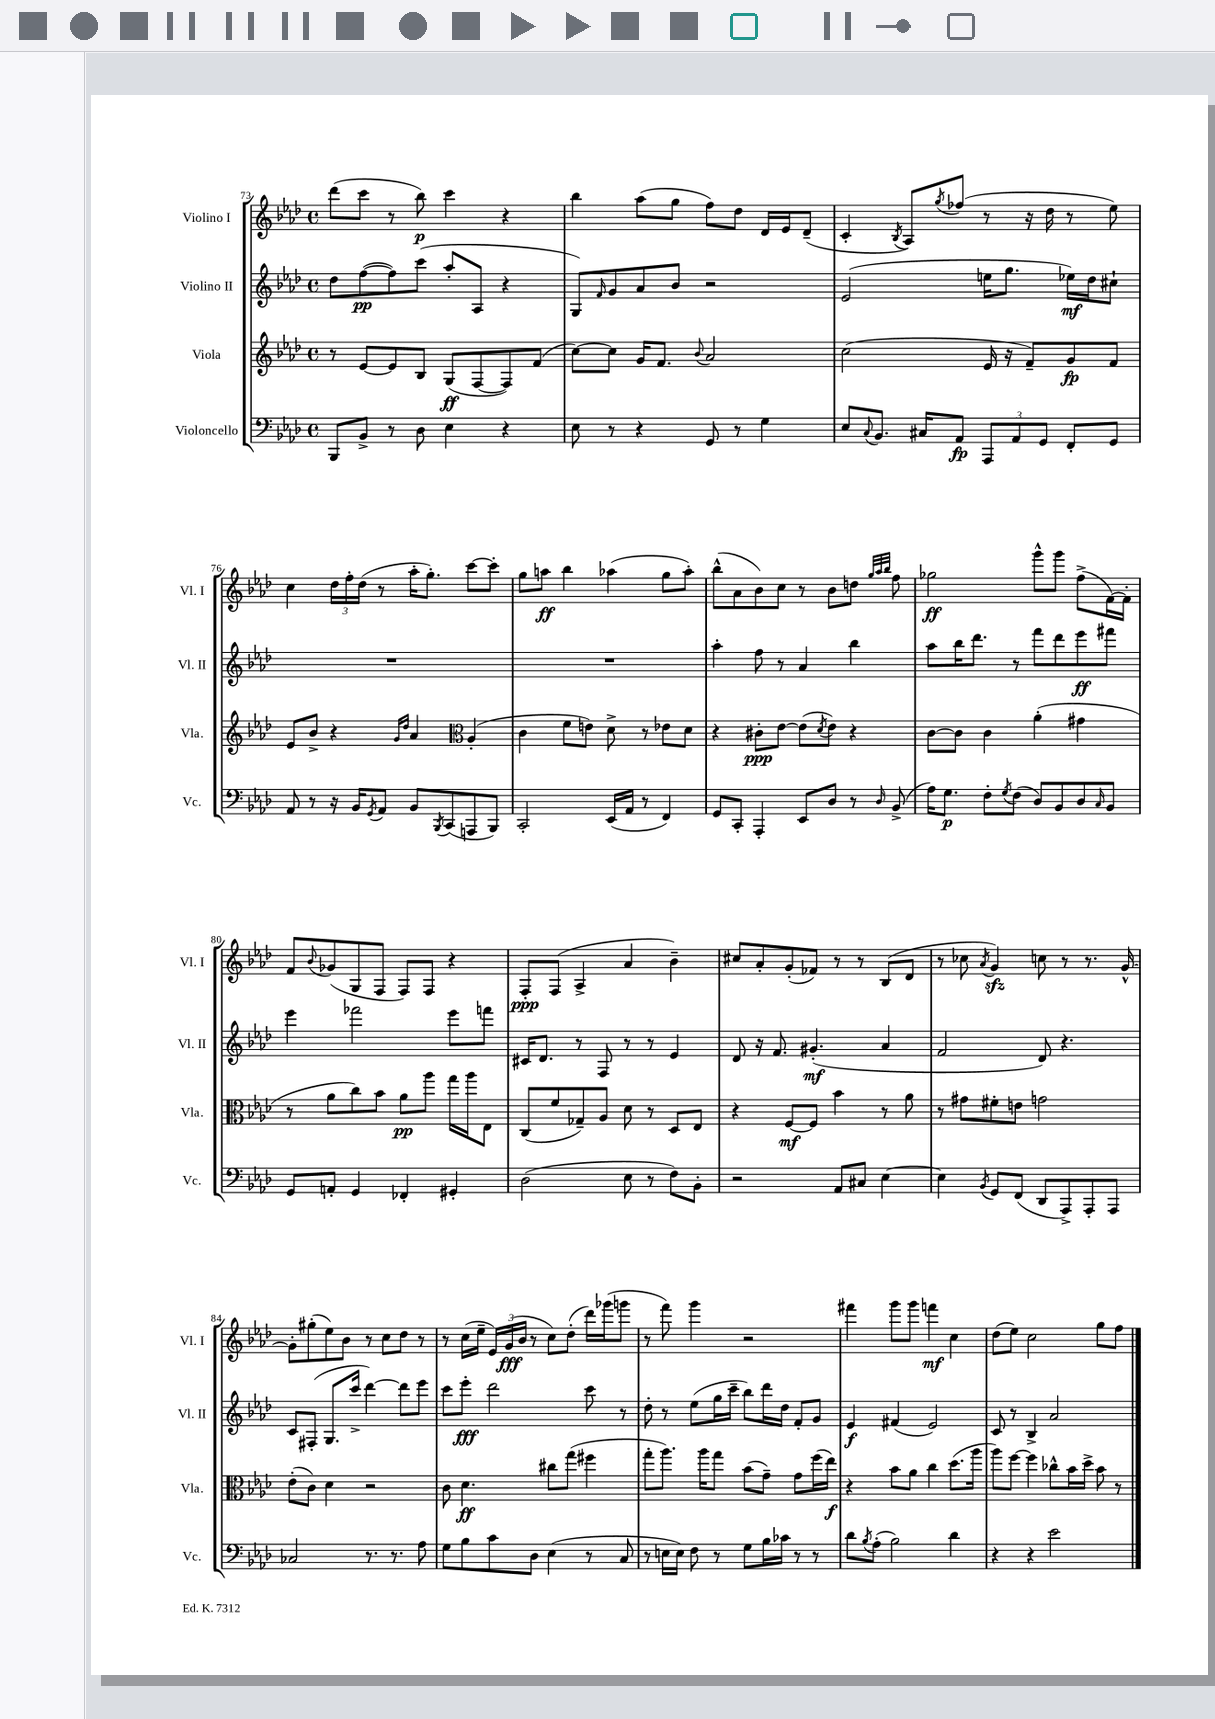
<<
\new StaffGroup <<
\new Staff = "s0" \with { instrumentName = "Violino I" shortInstrumentName = "Vl. I" } {
    \clef treble \key aes \major \defaultTimeSignature \time 4/4
    des'''8( c'''8 r8 bes''8\p) c'''4 r4 |
    bes''4 aes''8( g''8 f''8) des''8 des'16 ees'16 des'8--( |
    c'4-. \acciaccatura { bes8 } aes8) \acciaccatura { g''8 } fes''8( r8 r16 des''16 r8 ees''8) |
    c''4 \tuplet 3/2 { des''16 f''16-. des''16( } r8 aes''16-. g''8.-.) c'''8~ c'''8-. |
    g''8 a''8\ff bes''4 aes''4( g''8 aes''8-.) |
    bes''8-^( aes'8 bes'8) c''8 r8 bes'8 d''8 \grace { g''32 aes''32 bes''32 } f''8 |
    ges''2\ff g'''8-^ g'''8 f''8->( f'16~) f'16-. |
    f'8 \appoggiatura { bes'8 } ges'8( g8 f8 f8) f8 r4 |
    f8-.\ppp f8( aes4-> aes'4 bes'4--) |
    cis''8 aes'8-. g'8-.( fes'8) r8 r8 bes8( des'8 |
    r8 ces''8 \acciaccatura { aes'8 } g'4\sfz) c''8 r8 r8. g'16~-^ |
    g'8-. gis''8-.( ees''8) bes'8 r8 c''8 des''8 r8 |
    r8 c''16( ees''16-- \tuplet 3/2 { ees'16) g'16\fff( bes'16 } r8 c''8) des''8-.( des'''16) ges'''16( g'''8 |
    r8 f'''8) g'''4 r2 |
    fis'''4 g'''8 g'''8 f'''4\mf c''4 |
    des''8( ees''8) c''2 g''8 f''8 \bar "|." |
}
\new Staff = "s1" \with { instrumentName = "Violino II" shortInstrumentName = "Vl. II" } {
    \clef treble \key aes \major \defaultTimeSignature \time 4/4
    des''8 f''8~\pp( f''8) c'''8( aes''8-. aes8 r4 |
    g8) \grace { f'16 } g'8 aes'8 bes'8 r2 |
    ees'2( e''16 g''8. ees''16\mf) des''16 cis''8-! |
    R1 |
    R1 |
    aes''4-. f''8 r8 aes'4 bes''4 |
    aes''8 bes''16 des'''8. r8 f'''8 des'''8 ees'''8\ff fis'''8 |
    ees'''4 fes'''2 ees'''8 f'''8 |
    cis'16 des'8. r8 f8 r8 r8 ees'4 |
    des'8 r16 f'8. gis'4.-.\mf( aes'4 |
    f'2 des'8) r4. |
    c'8 fis8-.( g8. c'''16-> des'''4~) des'''8 ees'''8 |
    c'''8 ees'''8-.\fff des'''2 c'''8 r8 |
    des''8-. r8 ees''8( g''16 c'''16-- bes''8) des'''16 des''16 f'8-. g'8 |
    ees'4\f fis'4( ees'2) |
    c'8 r8 bes4-> aes'2 \bar "|." |
}
\new Staff = "s2" \with { instrumentName = "Viola" shortInstrumentName = "Vla." } {
    \clef treble \key aes \major \defaultTimeSignature \time 4/4
    r8 ees'8~ ees'8 bes8 g8\ff( f8~ f8) f'8( |
    c''8~) c''8 g'16 f'8. \appoggiatura { bes'8 } aes'2 |
    c''2( ees'16 r16 f'8--) g'8\fp f'8 |
    ees'8 bes'8-> r4 \grace { g'16 des''16 } aes'4 \clef alto aes4-.( |
    c'4 f'8 e'8) des'8-> r8 ees'8 des'8 |
    r4 cis'8-.\ppp ees'8~ ees'8( \acciaccatura { des'8 } ees'8) r4 |
    c'8~ c'8 c'4 aes'4-.( gis'4 |
    r8 aes'8 c''8) bes'8 aes'8\pp aes''8 g''16 aes''16 ees8 |
    c8( f'8 ges8--) aes8 des'8 r8 des8 ees8 |
    r4 f8~\mf f8 bes'4 r8 aes'8 |
    r8 gis'8 fis'8-. e'8 g'2 |
    ees'8-.( c'8) des'4 r2 |
    c'8 des'4.\ff cis''8 g''8( fis''4 |
    g''8-. aes''8.) aes''16 g''8 bes'8( g'8--) g'8 f''16( ees''16\f) |
    r4 bes'8 aes'8 c''4 des''8.( aes''16 |
    aes''8) f''8~ f''4 ces''8-^ bes'16 des''16-> bes'8 r8 \bar "|." |
}
\new Staff = "s3" \with { instrumentName = "Violoncello" shortInstrumentName = "Vc." } {
    \clef bass \key aes \major \defaultTimeSignature \time 4/4
    bes,,8 bes,8-> r8 des8 ees4 r4 |
    ees8 r8 r4 g,8 r8 g4 |
    ees8 \appoggiatura { c8 } bes,8. cis16 aes,8\fp \tuplet 3/2 { aes,,8 aes,8 g,8 } f,8-. g,8 |
    aes,8 r8 r16 bes,16 \acciaccatura { g,8 } aes,8 bes,8 \acciaccatura { bes,,8 } c,8( a,,8 bes,,8) |
    c,2-. ees,16( aes,16 r8 f,4) |
    g,8 c,8-. aes,,4-. ees,8 des8 r8 \grace { des16 } bes,8->( |
    aes16) g8.\p f8-. \acciaccatura { g8 } f8( des8) bes,8 des8 \grace { c16 } bes,8 |
    g,8 a,8-. g,4 fes,4-. gis,4-. |
    des2( ees8 r8 f8) bes,8-. |
    r2 aes,8 cis8 ees4~ |
    ees4 \acciaccatura { bes,8 } g,8 f,8( des,8 aes,,8->) aes,,8-. aes,,8 |
    ces2 r8. r8. aes8 |
    g8 bes8 c'8 des8 ees4( r8 c8 |
    r8 e16 e16) f8 r8 g8 bes16 ces'16 r8 r8 |
    des'8 \acciaccatura { bes8 } aes8-.( bes2) des'4 |
    r4 r4 ees'2 \bar "|." |
}
>>
>>
\layout { \context { \Score currentBarNumber = #73 } }
